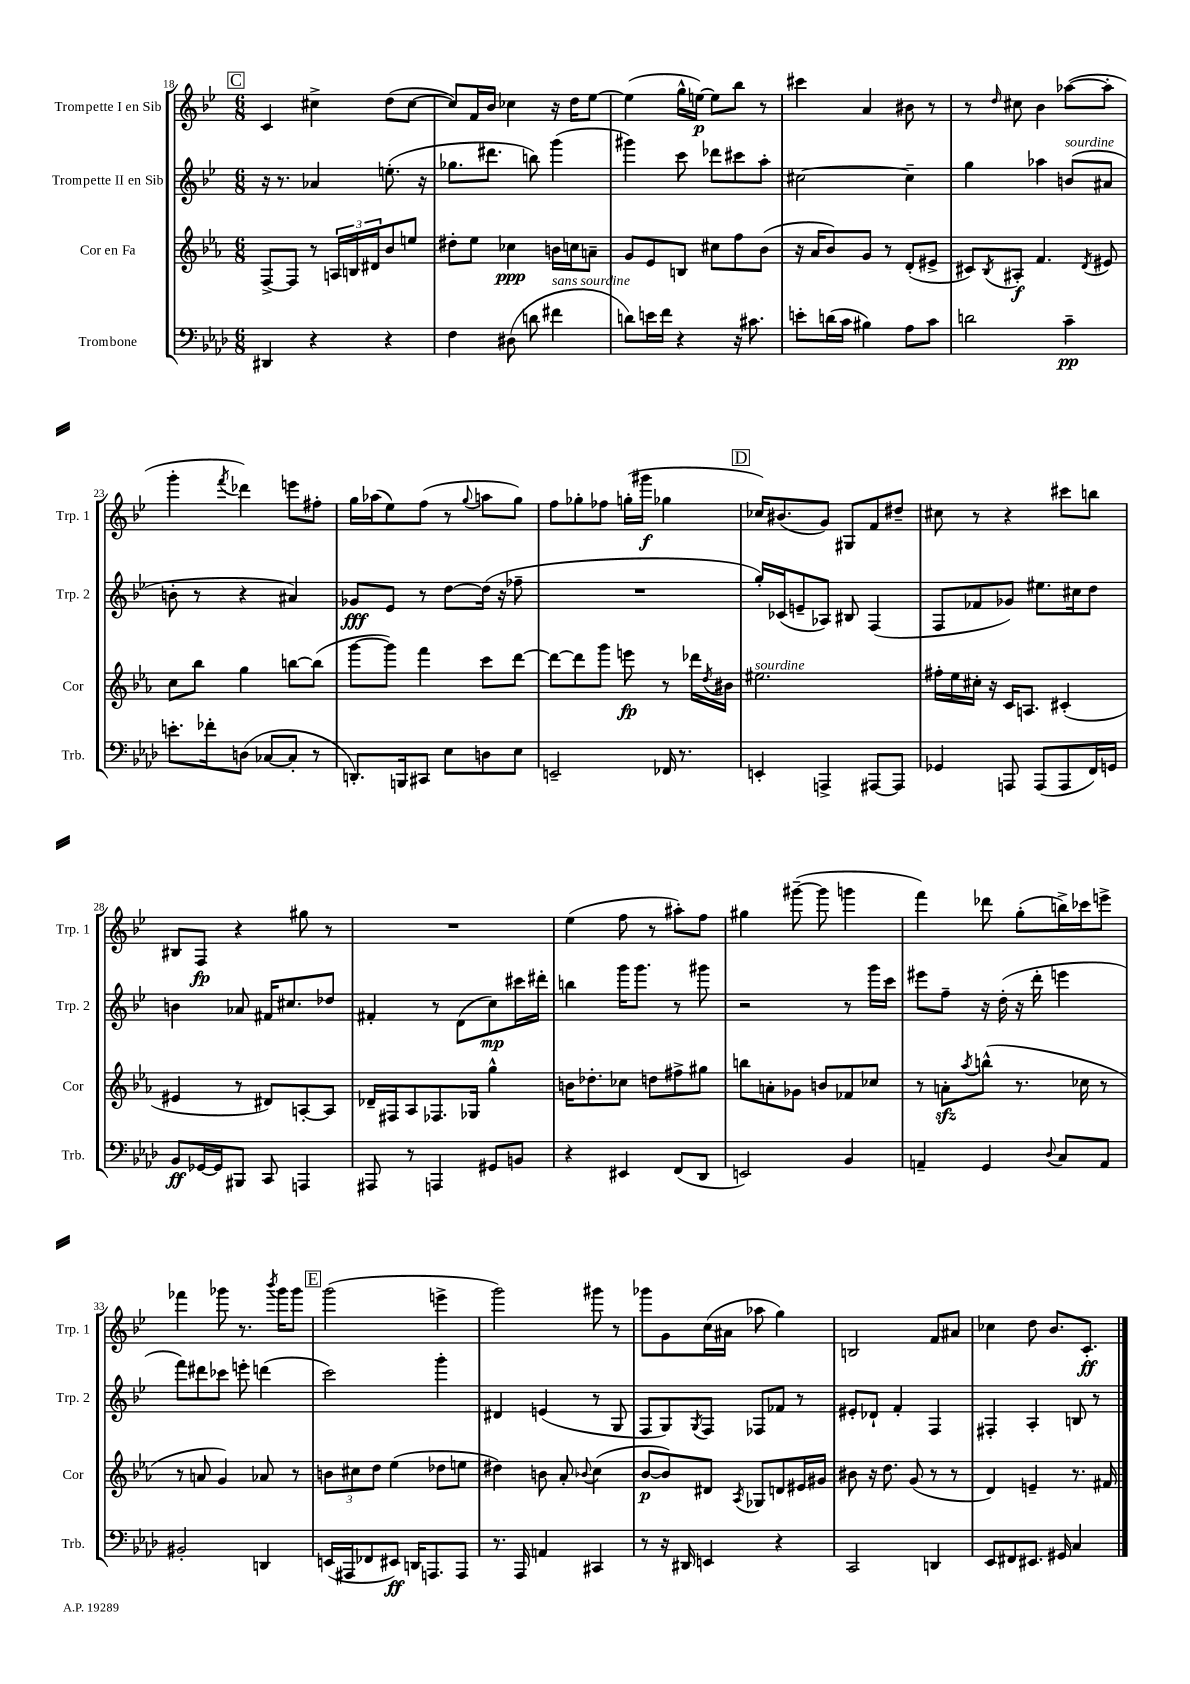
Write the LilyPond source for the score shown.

<<
\new StaffGroup <<
\new Staff = "s0" \with { instrumentName = "Trompette I en Sib" shortInstrumentName = "Trp. 1" } {
    \clef treble \key bes \major \numericTimeSignature \time 6/8
    \mark \markup { \box "C" } c'4 cis''4-> d''8( cis''8~ |
    cis''8) f'16 bes'16 ces''4 r16 d''16 ees''8~ |
    ees''4( g''16-^ e''16~\p) e''8 bes''8 r8 |
    cis'''4 a'4 bis'8 r8 |
    r8 \grace { d''16 } cis''8 bes'4 aes''8~( aes''8-. |
    g'''4-. \acciaccatura { f'''8 } des'''4) e'''8 fis''8-. |
    g''16 aes''16( ees''8) f''8( r8 \appoggiatura { g''8 } a''8 g''8) |
    f''8 ges''8-. fes''8 g''16-.( gis'''16\f ges''4 |
    \mark \markup { \box "D" } ces''16) bis'8.( g'8) gis8 f'8 dis''8-- |
    cis''8 r8 r4 cis'''8 b''8 |
    bis8 f8\fp r4 gis''8 r8 |
    R2. |
    ees''4( f''8 r8 ais''8-.) f''8 |
    gis''4 gis'''8~--( gis'''8 g'''4 |
    f'''4) des'''8 g''8-.( b''16->) ces'''16 e'''8-> |
    fes'''4 ges'''8 r8. \acciaccatura { bes'''8 } ges'''16 ges'''8 |
    \mark \markup { \box "E" } g'''2( e'''4-> |
    g'''2) gis'''8 r8 |
    ges'''8 g'8 c''16( ais'16 aes''8 g''4) |
    b2 f'8 ais'8 |
    ces''4 d''8 bes'8. c'8.-.\ff \bar "|." |
}
\new Staff = "s1" \with { instrumentName = "Trompette II en Sib" shortInstrumentName = "Trp. 2" } {
    \clef treble \key bes \major \numericTimeSignature \time 6/8
    \mark \markup { \box "C" } r16 r8. aes'4 e''8.-.( r16 |
    ges''8. dis'''8. b''8) g'''4( |
    gis'''4) c'''8 des'''8 cis'''8 a''8-. |
    cis''2~ cis''4-- |
    g''4 aes''4 b'8^\markup { \italic "sourdine" }( ais'8 |
    b'8-. r8 r4 ais'4) |
    ges'8\fff ees'8 r8 d''8~ d''16( r16 fes''8-- |
    R2. |
    \mark \markup { \box "D" } g''16-.) ces'16( e'8-- aes8) bis8 f4( |
    f8 fes'8 ges'8) eis''8. cis''16 d''8 |
    b'4 aes'8 fis'16 cis''8. des''8 |
    fis'4-. r8 d'8( c''8\mp) cis'''16 dis'''16-. |
    b''4 g'''16 g'''8. r8 gis'''8 |
    r2 r8 g'''16 c'''16 |
    eis'''8 f''8-- r16 d''16-.( r16 d'''16-. e'''4 |
    f'''8) dis'''8 ces'''8 e'''8-. d'''4( |
    \mark \markup { \box "E" } c'''2) g'''4-. |
    dis'4 e'4( r8 g8 |
    f8 g8) \acciaccatura { g8 } f8 fes8 fes'8 r8 |
    eis'8-. des'8-! f'4-. f4 |
    fis4-. a4-. b8 r8 \bar "|." |
}
\new Staff = "s2" \with { instrumentName = "Cor en Fa" shortInstrumentName = "Cor" } {
    \clef treble \key ees \major \numericTimeSignature \time 6/8
    \mark \markup { \box "C" } f8~-> f8 r8 \tuplet 3/2 { a16 b16 dis'16 } bes'8 e''8 |
    dis''8-. ees''8 ces''4\ppp b'16 c''16 a'8-- |
    g'8 ees'8 b8 cis''8 f''8 bes'8( |
    r16 aes'16 bes'8) g'8 r8 d'8-.( eis'8-> |
    cis'8) \acciaccatura { bes8 } ais8-.\f f'4. \acciaccatura { d'8 } eis'8 |
    c''8 bes''8 g''4 b''8~ b''8( |
    g'''8~ g'''8) f'''4 c'''8 d'''8~ |
    d'''8~ d'''8 g'''8 e'''8\fp r8 des'''16 \acciaccatura { d''8 } bis'16 |
    \mark \markup { \box "D" } eis''2.^\markup { \italic "sourdine" } |
    fis''16-. ees''16 cis''16-. r16 c'16 a8. cis'4-.( |
    eis'4 r8 dis'8) a8~-. a8 |
    des'16-- fis16 aes8 fes8. ges16 g''4-^ |
    b'16 des''8.-. ces''8 d''8 fis''8-> gis''8 |
    b''8 a'8-. ges'8 b'8 fes'8 ces''8 |
    r8 a'8-.\sfz \acciaccatura { aes''8 } b''8-^( r8. ces''16 r8 |
    r8 a'8 g'4) aes'8 r8 |
    \mark \markup { \box "E" } \tuplet 3/2 { b'8 cis''8 d''8 } ees''4( des''8 e''8 |
    dis''4) b'8 aes'8-. \appoggiatura { bes'8 } c''4( |
    bes'8~\p bes'8) dis'8 \acciaccatura { aes8 } ges8 d'8 eis'16 gis'16 |
    bis'8 r16 d''8. g'8( r8 r8 |
    d'4) e'4-- r8. fis'16 \bar "|." |
}
\new Staff = "s3" \with { instrumentName = "Trombone" shortInstrumentName = "Trb." } {
    \clef bass \key aes \major \numericTimeSignature \time 6/8
    \mark \markup { \box "C" } dis,4 r4 r4 |
    f4 dis8( d'8 fis'4^\markup { \italic "sans sourdine" } |
    d'8) e'16 f'16 r4 r16 cis'8. |
    e'8-. d'16( c'16 bis4) aes8 c'8 |
    d'2 c'4--\pp |
    e'8.-. fes'16-. d8( ces8~ ces8-. r8 |
    d,8.-.) b,,16 cis,8 ees8 d8 ees8 |
    e,2-- fes,16 r8. |
    \mark \markup { \box "D" } e,4-. a,,4-> ais,,8~ ais,,8 |
    ges,4 a,,8 a,,8( a,,8 f,16) g,16 |
    bes,8\ff ges,16~ ges,16 bis,,8 c,8 a,,4 |
    ais,,8 r8 a,,4 gis,8 b,8 |
    r4 eis,4 f,8( des,8 |
    e,2) bes,4 |
    a,4-- g,4 \appoggiatura { des8 } c8 a,8 |
    bis,2-. d,4 |
    \mark \markup { \box "E" } e,16( ais,,16 fes,8 eis,8\ff) d,16 a,,8. a,,8 |
    r8. aes,,16 a,4 cis,4 |
    r8 r16 dis,16 e,4 r4 |
    c,2 d,4 |
    ees,8 fis,8 eis,8. gis,16 c4 \bar "|." |
}
>>
>>
\layout { \context { \Score currentBarNumber = #18 } }
